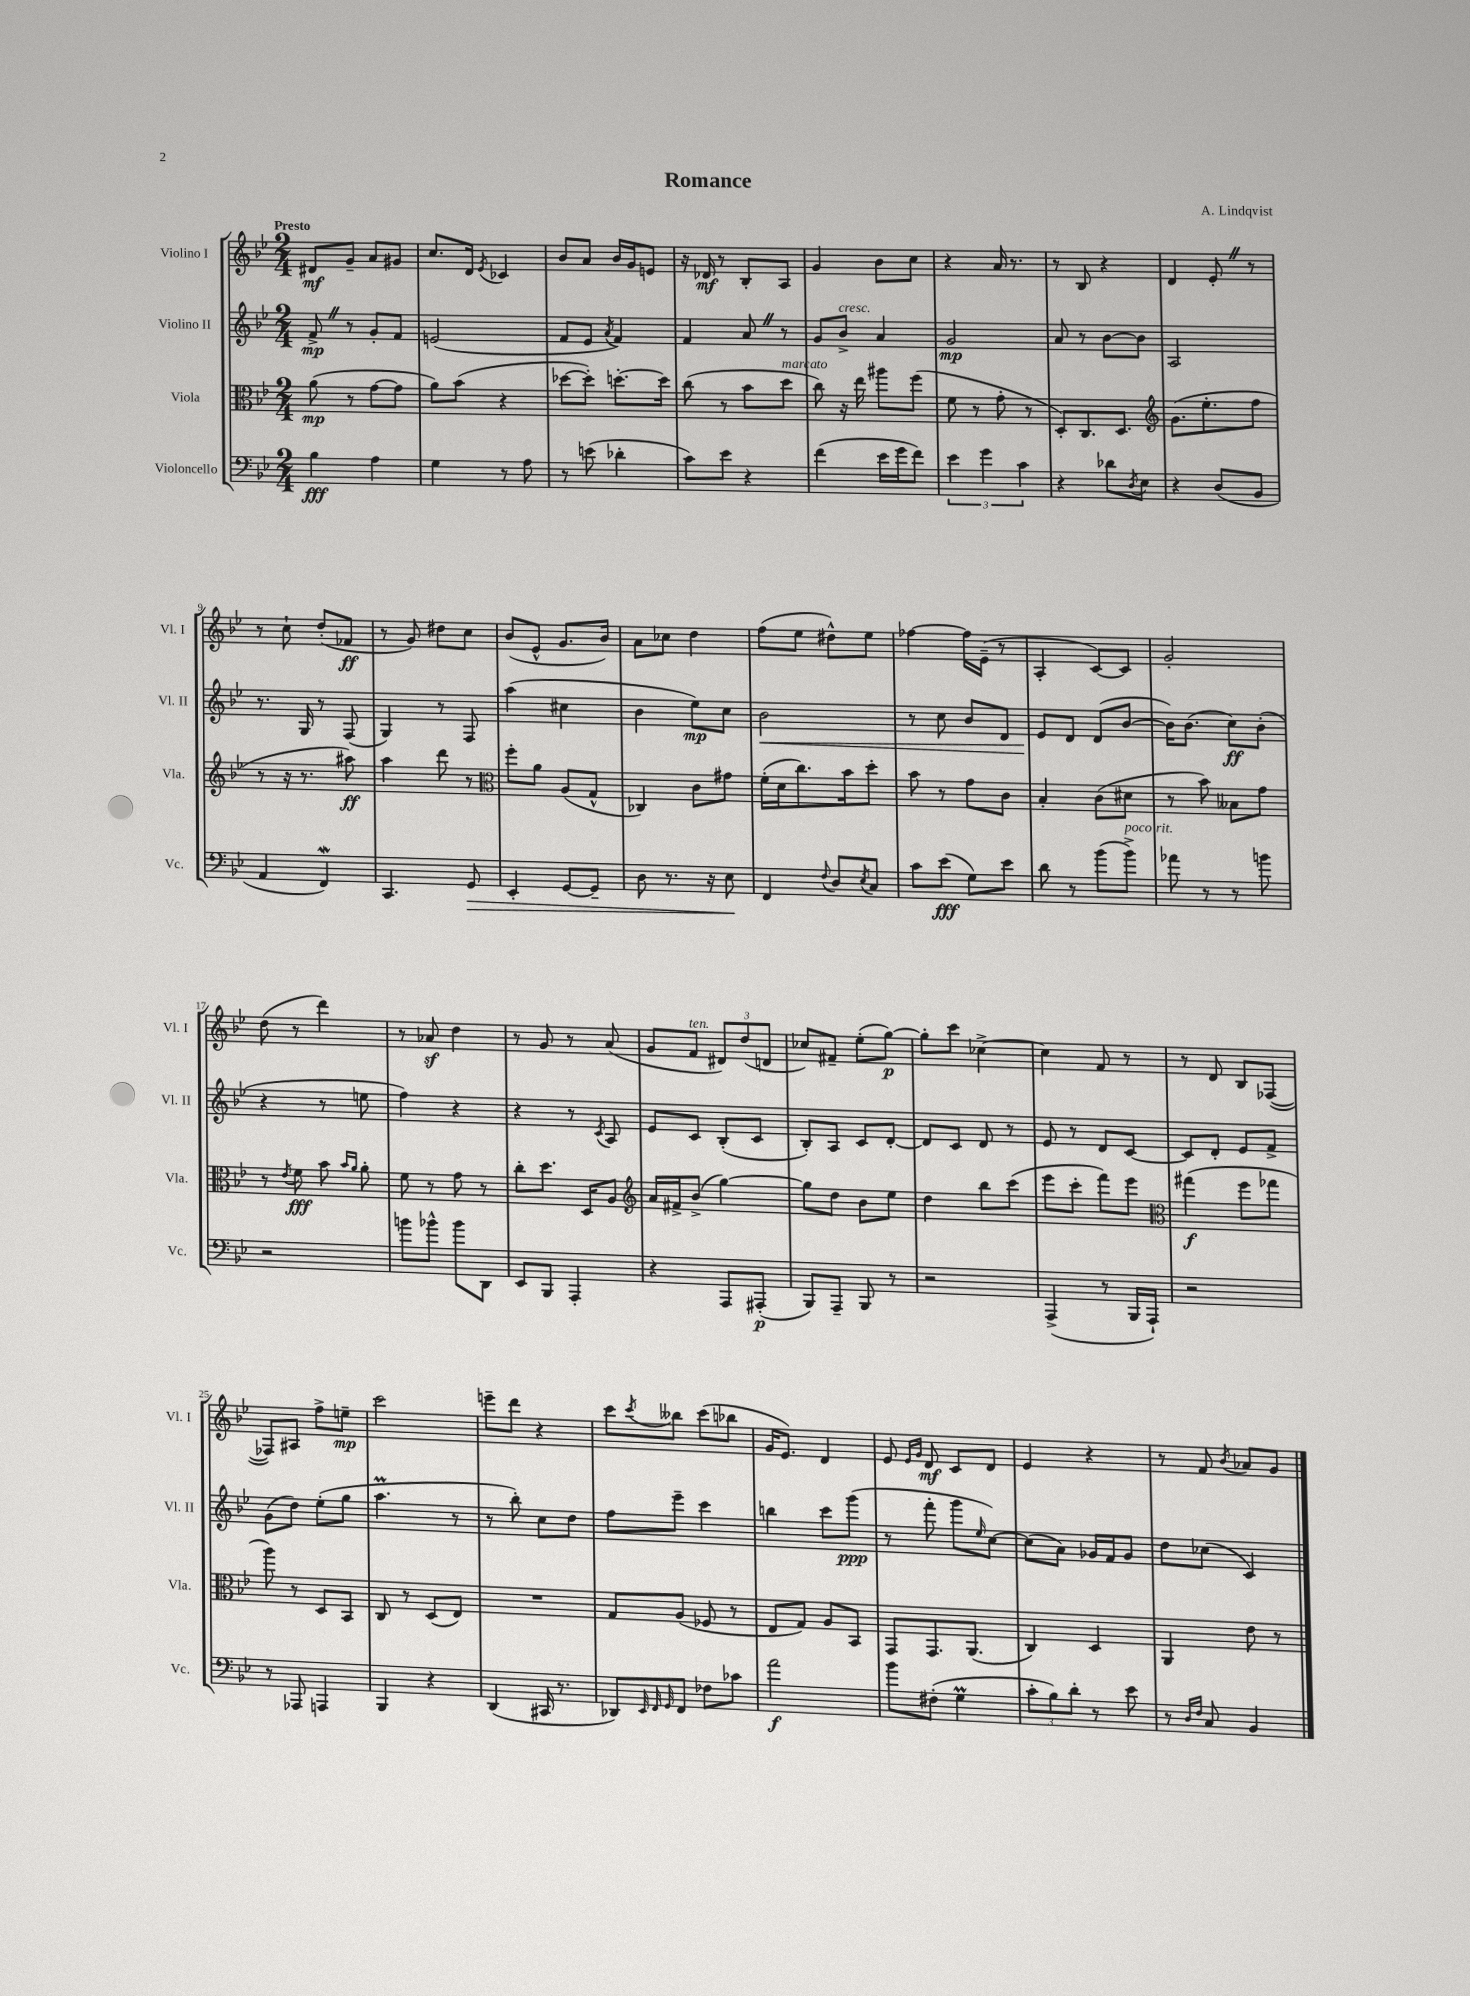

**kern	**kern	**kern	**kern
*staff4	*staff3	*staff2	*staff1
*clefF4	*clefC3	*clefG2	*clefG2
*k[b-e-]	*k[b-e-]	*k[b-e-]	*k[b-e-]
*M2/4	*M2/4	*M2/4	*M2/4
4B-	(8a	8f^	8d#
.	8r	8r	8g~
4A	[8g	8g'	8a
.	8g]	8f	8g#
=	=	=	=
4G	8a)	(2e	8.cc
.	(8b-	.	.
.	.	.	16d
.	.	.	8qe-
8r	4r	.	4c-
8A	.	.	.
=	=	=	=
8r	[8dd-	8f	8b-
(8e	8dd-'])	8e-	8a
.	.	8qa	.
4d-'	[8.dd'	4f)	16b-
.	.	.	16g
.	.	.	8e
.	16dd]	.	.
=	=	=	=
8c)	(8cc	4f	16r
.	.	.	16d-
8e-	8r	.	8r
4r	8b-	8a	8B-'
.	8dd	8r	8A
=	=	=	=
(4f	8cc)	8g	4g
.	16r	8b-^	.
.	16ee-	.	.
16e-	8aa#	4a	8b-
16g	.	.	.
8f)	(8ff	.	8cc
=	=	=	=
6e-	8f	2g	4r
.	8r	.	.
6g	.	.	.
.	8g'	.	16a
.	.	.	8.r
6c	.	.	.
.	8r	.	.
=	=	=	=
4r	8D')	8a	8r
.	8.C	8r	8B-
8d-	.	[8b-	4r
.	8.D	.	.
8qD	.	.	.
8E-	.	8b-]	.
=	=	=	=
*	*clefG2	*	*
4r	(8.g	2A	4d
.	8.ee-'	.	.
(8D	.	.	8e-'
8BB-	8ff	.	8r
=	=	=	=
4AA	8r	8.r	8r
.	16r	.	8cc`
.	8.r	16G	.
4FF)	.	8r	(8dd'
.	8aa#)	(8F	8f-
=	=	=	=
4.CC	4aa	4G)	8r
.	.	.	8g)
.	8ddd	8r	8dd#
8GG	8r	8F	8cc
=	=	=	=
*	*clefC3	*	*
4EE-'	8ff'	(4aa	(8b-
.	8a	.	8e-^^
[8GG	(8A	4cc#	8.g
8GG~]	8G^^	.	.
.	.	.	16b-)
=	=	=	=
8D	4C-)	4b-	8a
8.r	.	.	8cc-
.	8c	8ee-)	4dd
16r	.	.	.
8E-	8g#	8cc	.
=	=	=	=
4FF	(16f'	2b-	(8ff
.	16d	.	.
.	8.cc)	.	8ee-
8qqF	.	.	.
8D	.	.	8dd#^^)
.	16b-	.	.
8qE-	.	.	.
8C	8dd'	.	8ee-
=	=	=	=
8c	8b-	8r	[4ff-
(8e-	8r	8cc	.
8G)	8g	8b-	16ff-]
.	.	.	(16e-~
8e-	8c	8d	8r
=	=	=	=
8d	4B-'	8e-	4A'
8r	.	8d	.
(8b-	(8c	(8d	[8c)
8b-^)	8d#	[8b-	8c]
=	=	=	=
8a-	8r	16b-])	2g'
.	.	(8.b-	.
8r	8b-)	.	.
8r	8B--	8cc)	.
8b	8g	(8b-'	.
=	=	=	=
2r	8r	4r	(8dd
.	8qe-	.	.
.	8f	.	8r
.	8b-	8r	4ddd)
.	16qqb-	.	.
.	16qqa	.	.
.	8a'	8ee	.
=	=	=	=
8b	8f	4ff)	8r
8b-^^	8r	.	8a-
8b-	8g	4r	4dd
8DD	8r	.	.
=	=	=	=
8EE-	8cc'	4r	8r
8BBB-	8.dd	.	8g
4AAA'	.	8r	8r
.	16D	.	.
.	.	8qc	.
.	8A	8A	(8a
=	=	=	=
*	*clefG2	*	*
4r	16a	8e-	8g
.	16f#^	.	.
.	(8b-^	8c	8f
8AAA	[4gg)	(8B-'	12d#)
.	.	.	(12dd
(8AAA#'	.	8c	.
.	.	.	12d
=	=	=	=
8BBB-)	8gg]	8B-')	8cc-)
8AAA~	8dd	8A	8f#~
8BBB-	8b-	8c	(8ee-'
8r	8ee-	[8d'	[8gg)
=	=	=	=
2r	4dd	8d]	8gg']
.	.	8c	8ccc
.	8bb-	8d	[4cc-^
.	(8ccc	8r	.
=	=	=	=
(4AAA^	8eee-	8e-	4cc-]
.	8ccc'	8r	.
8r	8fff)	8d	8f
16BBB-	8eee-	[8c	8r
16AAA`)	.	.	.
=	=	=	=
*	*clefC3	*	*
2r	(4gg#	8c]	8r
.	.	8d'	8d
.	8ff	8e-	8B-
.	8gg-	8f^	([8F-
=	=	=	=
8r	8aa)	(8g	8F-])
8AAA-	8r	8dd)	8A#
4AAA	8D	(8ee-'	8ff^
.	8BB-	8gg	8ee~
=	=	=	=
4BBB-	8C	4.aa	2ccc
.	8r	.	.
4r	(8D	.	.
.	8E-)	8r	.
=	=	=	=
(4DD	2r	8r	8eee~
.	.	8bb-')	8ddd
16CC#	.	8cc	4r
8.r	.	.	.
.	.	8dd	.
=	=	=	=
8DD-)	8G	8ff	8ccc
32qqEE-	.	.	.
32qqFF	.	.	.
32qqGG	.	.	8qccc
8FF	(8A	8eee-~	8bb--
8F-	8F-	4ccc	(8ccc
8c-	8r	.	8bb-
=	=	=	=
2a	8E-	4bb	16g
.	.	.	8.e-)
.	8G)	.	.
.	8A	8ccc	4d
.	8BB-	(8ggg	.
=	=	=	=
8b-	8GG	8r	8e-
.	.	.	16qqe-
.	.	.	16qqg
(8F#'	8.GG	8fff'	8d
4G	.	8ggg	8c
.	(8.AA	.	.
.	.	16qqee-	.
.	.	[8cc)	8d
=	=	=	=
12c'	4C)	(8cc]	4e-
12B-)	.	.	.
.	.	8a)	.
12d'	.	.	.
8r	4D	16g-	4r
.	.	16f	.
8e-	.	8g-	.
=	=	=	=
8r	4AA	8dd	8r
16qqD	.	.	.
16qqF	.	.	.
8C	.	(8cc-	8f
.	.	.	8qb-
4BB-	8e-	4c)	8a-
.	8r	.	8g
==	==	==	==
*-	*-	*-	*-
